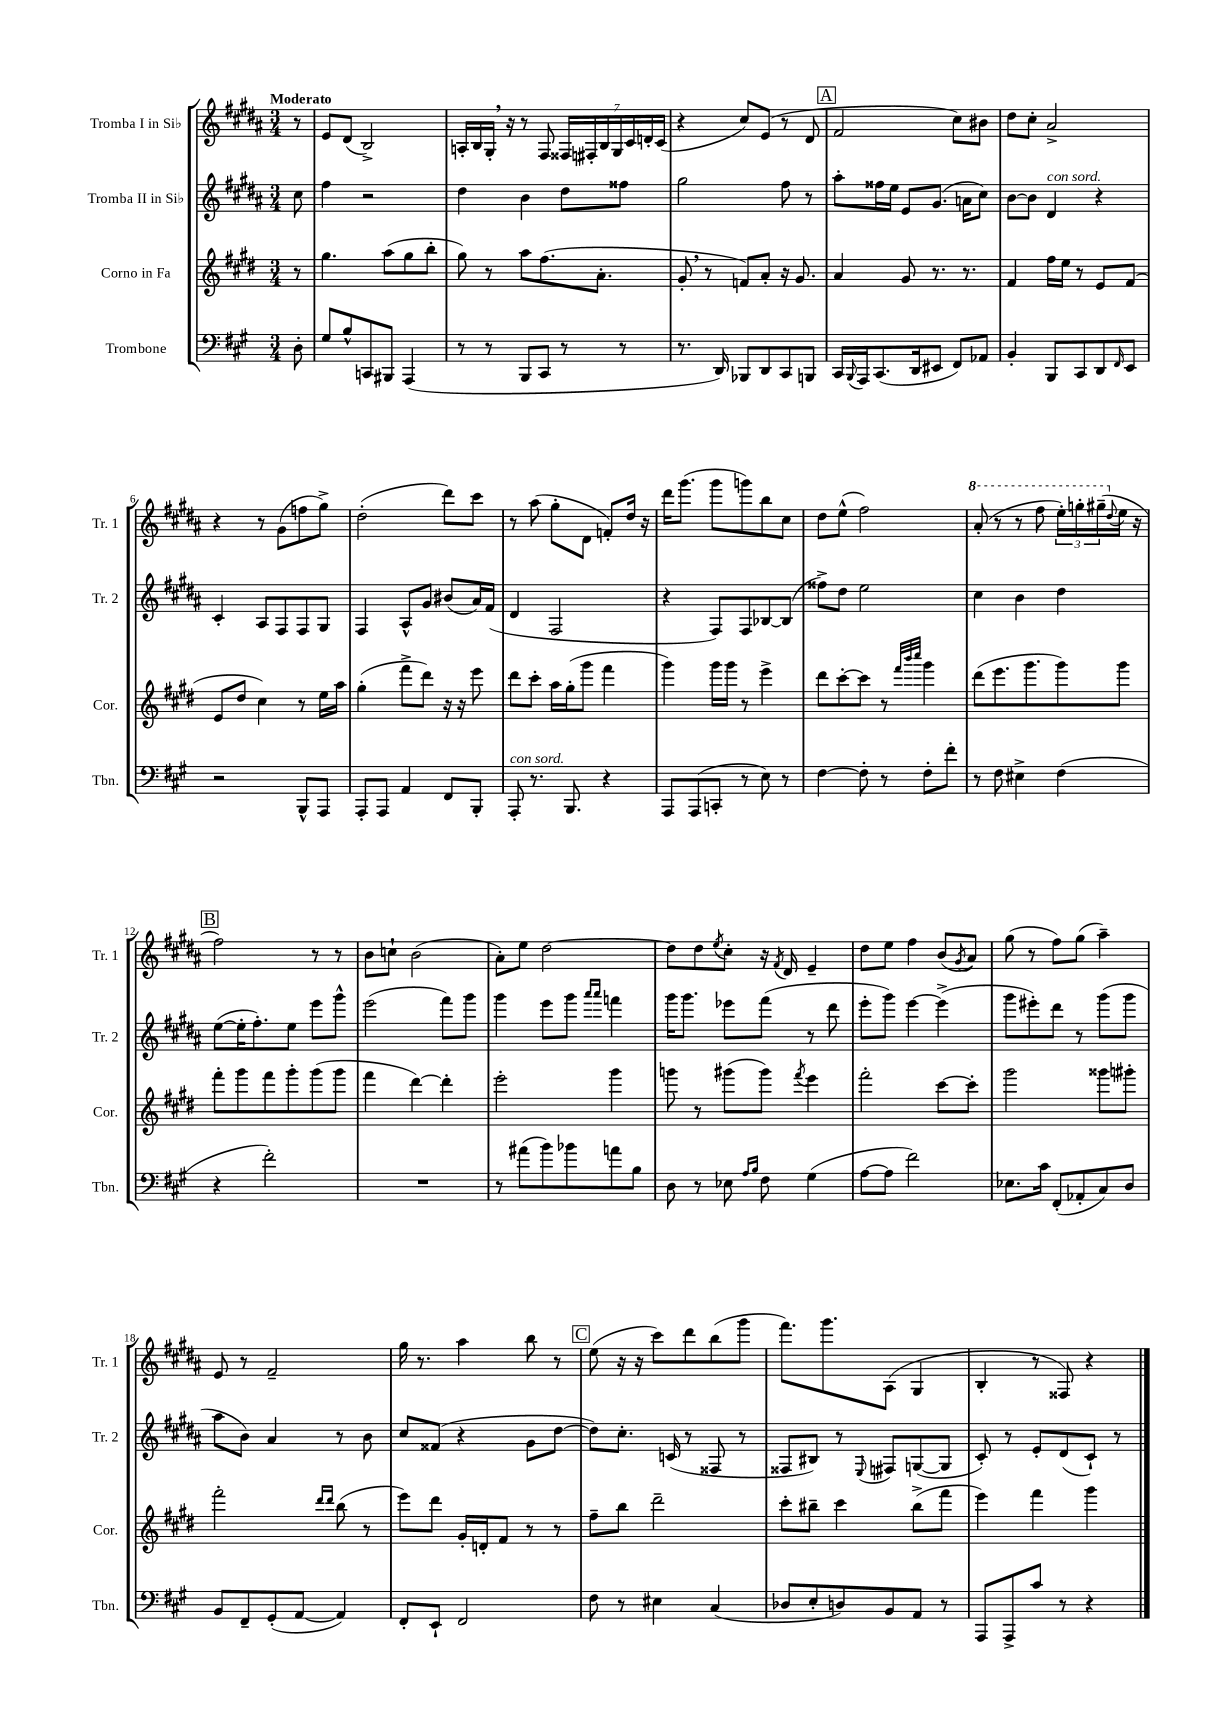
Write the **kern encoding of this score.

**kern	**kern	**kern	**kern
*staff4	*staff3	*staff2	*staff1
*clefF4	*clefG2	*clefG2	*clefG2
*k[f#c#g#]	*k[f#c#g#d#]	*k[f#c#g#d#a#]	*k[f#c#g#d#a#]
*M3/4	*M3/4	*M3/4	*M3/4
8D'	8r	8cc#	8r
=	=	=	=
8G#	4.gg#	4ff#	8e
8B^^	.	.	(8d#
8CC	.	2r	2B^)
8BBB#	(8aa	.	.
(4AAA	8gg#	.	.
.	8bb'	.	.
=	=	=	=
8r	8gg#)	4dd#	16A'
.	.	.	16B
8r	8r	.	16G#'
.	.	.	16r
8BBB	8aa	4b	8r
8CC#	(8.ff#	.	8F#
8r	.	8dd#	28F##
.	.	.	28F#'
.	8.a'	.	.
.	.	.	28B
.	.	.	28G#
8r	.	8ff##	.
.	.	.	28c#
.	.	.	28d'
.	.	.	(28c#
=	=	=	=
8.r	8g#'	2gg#	4r
.	8r	.	.
16DD)	.	.	.
8BBB-	8f)	.	8cc#)
8DD	8a'	.	(8e
8CC#	16r	8ff#	8r
.	8.g#	.	.
8BBB	.	8r	8d#
=	=	=	=
16CC#	4a	8aa#'	2f#
8qqBBB	.	.	.
16AAA	.	.	.
(8.CC#	.	16ff##	.
.	.	16ee	.
.	8g#	8e	.
16DD	.	.	.
8EE#	8.r	(8.g#	.
8FF#)	.	.	8cc#)
.	8.r	16a	.
8AA-	.	8cc#)	8b#
=	=	=	=
4BB'	4f#	[8b	8dd#
.	.	8b]	8cc#'
8BBB	16ff#	4d#	2a#^
.	16ee	.	.
8CC#	8r	.	.
8DD	8e	4r	.
16qqFF#	.	.	.
8EE	(8f#	.	.
=	=	=	=
2r	8e	4c#'	4r
.	8dd#	.	.
.	4cc#)	8A#	8r
.	.	8F#	(8g#
8BBB^^	8r	8F#	8ff
8AAA	16ee	8G#	8gg#^)
.	16aa	.	.
=	=	=	=
8AAA'	(4gg#'	4F#	(2dd#'
8AAA	.	.	.
4AA	8fff#^	8A#^^	.
.	8ddd#)	8g#	.
8FF#	16r	(8b#	8ddd#)
.	16r	.	.
8BBB'	8eee	16a#)	8ccc#
.	.	(16f#	.
=	=	=	=
8AAA'	8ddd#	4d#	8r
8.r	8ccc#'	.	(8aa#
.	16aa	2F#	8gg#'
8.BBB	(16gg#'	.	.
.	8ggg#	.	8d#
4r	4fff#	.	8f')
.	.	.	16dd#
.	.	.	16r
=	=	=	=
8AAA	4ggg#)	4r	16ddd#
.	.	.	(8.ggg#
(8AAA	.	.	.
8CC'	16ggg#	8F#)	8ggg#
.	16ggg#	.	.
8r	8r	8F#	8ggg)
8E)	4eee^	[8B-	8bb
8r	.	(8B-]	8cc#
=	=	=	=
[4F#	8ddd#	8ff##^)	8dd#
.	[8ccc#'	8dd#	(8ee^^
8F#']	8ccc#]	2ee	2ff#)
8r	8r	.	.
.	32qqfff#	.	.
.	32qqbbb	.	.
.	32qqcccc#	.	.
8F#'	4ggg#	.	.
8f#'	.	.	.
=	=	=	=
8r	(8ddd#	4cc#	(8aa#'
8F#	8.eee	.	8r
4E#^	.	4b	8r
.	8.ggg#	.	.
.	.	.	8fff#
(4F#	8ggg#)	4dd#	24eee')
.	.	.	24ggg'
.	.	.	(24ggg#~
.	.	.	8qqdd#
.	8ggg#	.	16ee
.	.	.	16r
=	=	=	=
4r	8fff#'	([8ee	2ff#)
.	8ggg#	16ee']	.
.	.	8.ff#')	.
2f#')	8fff#	.	.
.	8ggg#'	8ee	.
.	(8ggg#	8eee	8r
.	8ggg#	8ggg#^^	8r
=	=	=	=
2.r	4fff#	(2eee	8b
.	.	.	8cc`
.	[4ddd#)	.	(2b
.	4ddd#']	8fff#)	.
.	.	8ggg#	.
=	=	=	=
8r	2eee'	4ggg#	8a#')
(8a#	.	.	8ee
8b)	.	8eee	[2dd#
8b-	.	8ggg#	.
.	.	16qqaaa#	.
.	.	16qqaaa#	.
8a	4ggg#	4fff	.
8B	.	.	.
=	=	=	=
8D	8ggg	16ggg#	8dd#]
.	.	8.ggg#	.
8r	8r	.	8dd#
.	.	.	8qee
8E-	(8ggg#	8eee-	8cc#'
16qqA	.	.	.
16qqB	.	.	.
8F#	8ggg#)	(8fff#	16r
.	.	.	8qf#
.	.	.	16d#
.	8qfff#	.	.
(4G#	4eee	8r	4e~
.	.	8ddd#	.
=	=	=	=
[8A	2fff#'	8eee'	8dd#
8A]	.	8ggg#)	8ee
2f#)	.	[4eee	4ff#
.	[8ccc#	(4eee^]	(8b
.	.	.	8qg#
.	8ccc#']	.	8a#)
=	=	=	=
8.E-	2ggg#	8ggg#	(8gg#
.	.	8eee#')	8r
16c#	.	.	.
(8FF#'	.	8ddd#	8ff#)
8AA-'	.	8r	(8gg#
8C#)	8ggg##	(8ggg#	4aa#~)
8D	8ggg#'	8ggg#	.
=	=	=	=
8BB	2fff#'	8aa#	8e
8FF#~	.	8b)	8r
(8GG#'	.	4a#	2f#~
[8AA	.	.	.
.	16qqddd#	.	.
.	16qqddd#	.	.
4AA])	(8bb	8r	.
.	8r	8b	.
=	=	=	=
8FF#'	8eee)	8cc#	16gg#
.	.	.	8.r
8EE`	8ddd#	(8f##	.
2FF#	16g#'	4r	4aa#
.	16d'	.	.
.	8f#	.	.
.	8r	8g#	8bb
.	8r	[8dd#	8r
=	=	=	=
8F#	8ff#~	8dd#])	(8ee
8r	8bb	8.cc#'	16r
.	.	.	16r
4E#	2ddd#~	.	8ccc#)
.	.	(16c	.
.	.	8r	8ddd#
(4C#	.	8F##	(8bb
.	.	8r	8ggg#
=	=	=	=
8D-	8ccc#'	8F##	8.fff#)
8E'	8bb#~	8B#)	.
.	.	.	8.ggg#
8D)	4ccc#	8r	.
.	.	8qqE	.
8BB	.	8F#	(8A#
8AA	(8bb#^	([8G	4G#
8r	8fff#	8G]	.
=	=	=	=
8AAA	4eee)	8c#')	4B'
8AAA^	.	8r	.
8c#	4fff#	8e'	8r
8r	.	(8d#	8F##)
4r	4ggg#	8c#`)	4r
.	.	8r	.
==	==	==	==
*-	*-	*-	*-
